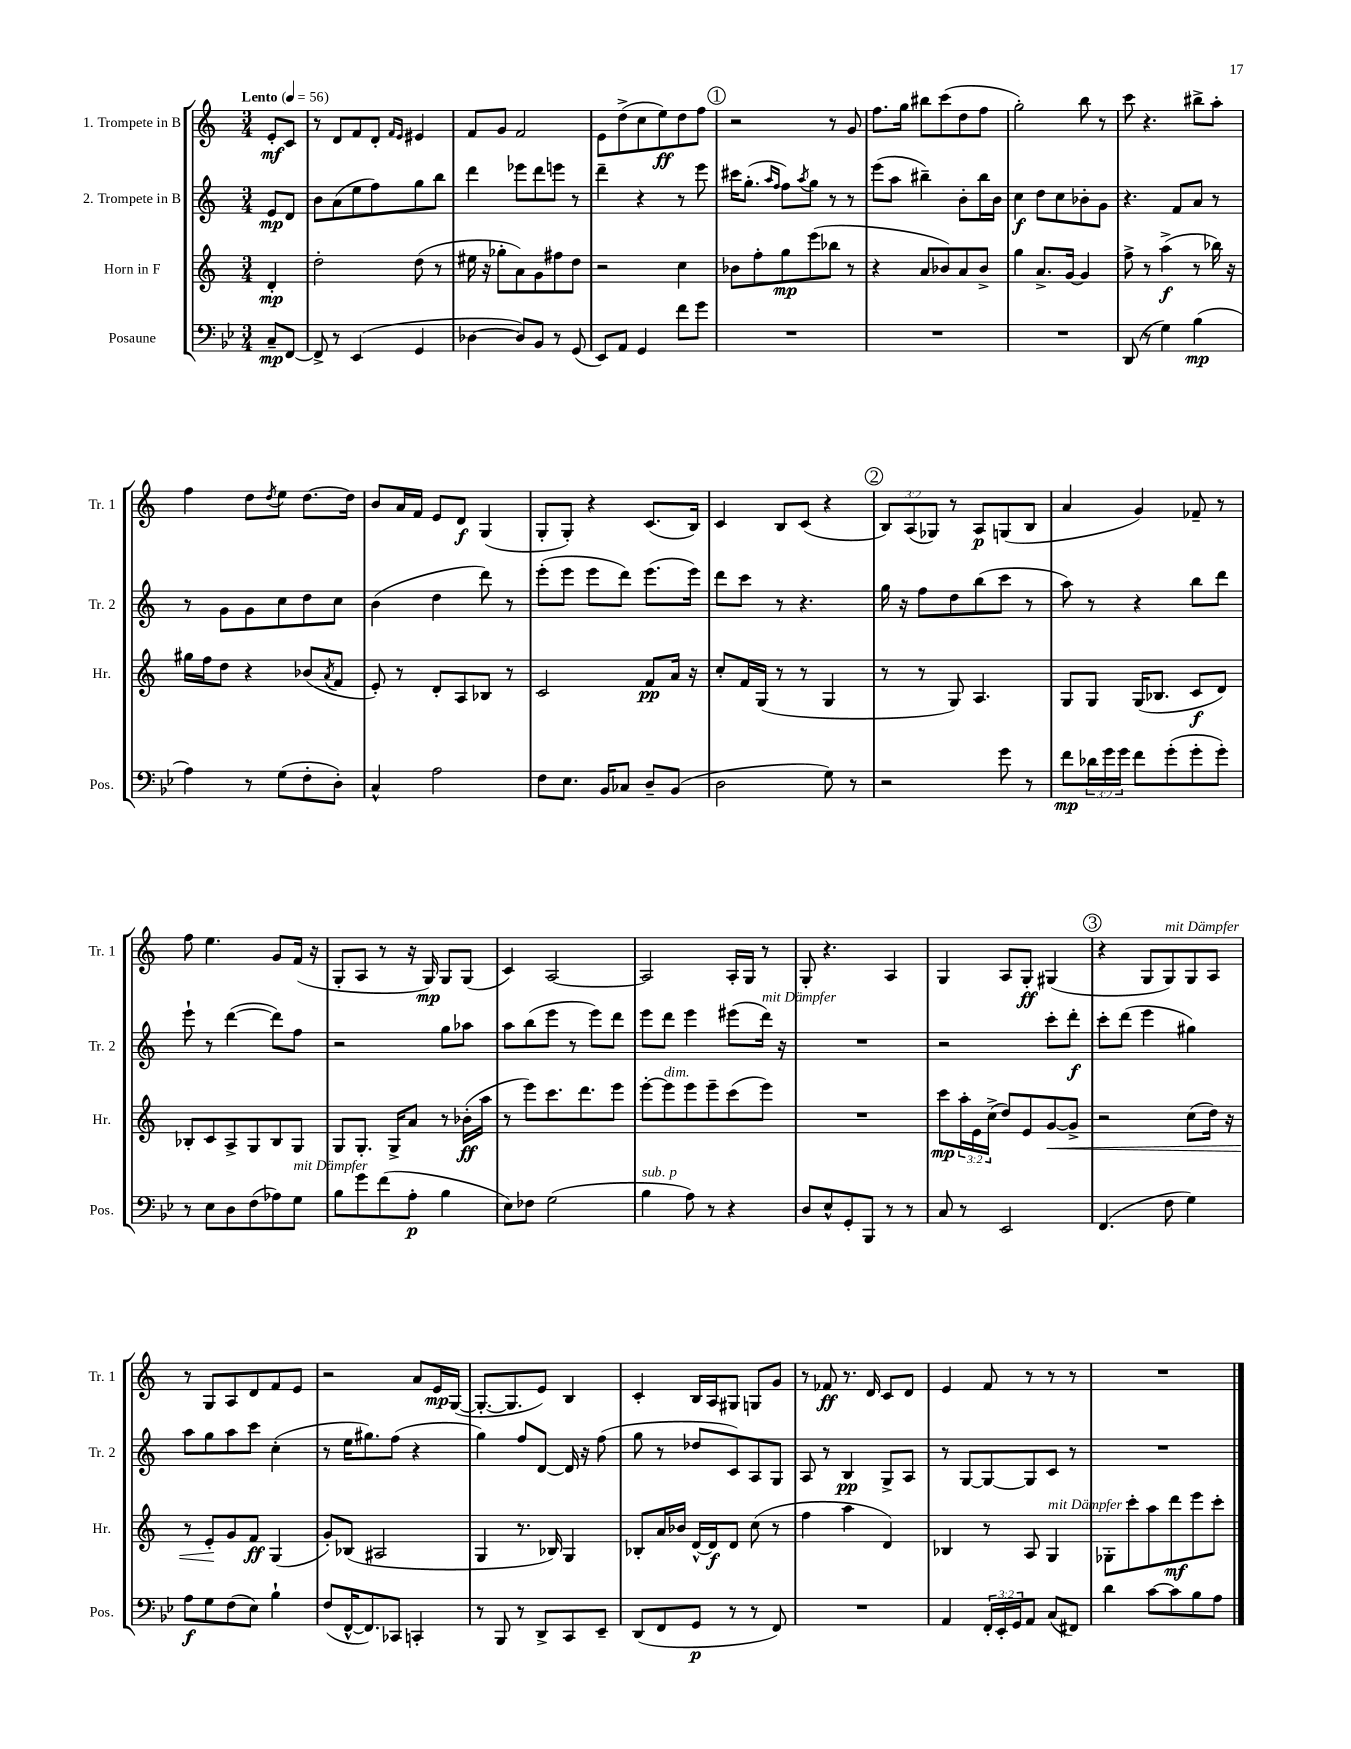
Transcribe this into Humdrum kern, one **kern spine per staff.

**kern	**kern	**kern	**kern
*staff4	*staff3	*staff2	*staff1
*clefF4	*clefG2	*clefG2	*clefG2
*k[b-e-]	*k[]	*k[]	*k[]
*M3/4	*M3/4	*M3/4	*M3/4
*MM56	*MM56	*MM56	*MM56
8C~	4d'	8e	8e'
[8FF	.	8d	8c
=	=	=	=
8FF^]	2dd'	8b	8r
8r	.	(8a	8d
(4EE-	.	8ee	8f
.	.	8ff)	8d'
.	.	.	16qqf
.	.	.	16qqe
4GG	(8dd	8gg	4e#
.	8r	8bb	.
=	=	=	=
[4D-	16ee#	4ddd	8f
.	16r	.	.
.	8gg-'	.	8g
8D-])	8a)	8eee-	2f
8BB-	8g	8ddd	.
8r	8ff#	8eee	.
(8GG	8dd	8r	.
=	=	=	=
8EE-)	2r	4ddd~	8e
8AA	.	.	(8dd^
4GG	.	4r	8cc
.	.	.	8ee)
8f	4cc	8r	8dd
8g	.	8eee	8ff
=	=	=	=
2.r	8b-	16ccc#	2r
.	.	(8.gg'	.
.	8ff'	.	.
.	.	16qqaa	.
.	.	16qqff	.
.	8gg	8ff)	.
.	.	8qaa	.
.	(8eee	8gg	.
.	8bb-	8r	8r
.	8r	8r	8g
=	=	=	=
2.r	4r	(8eee	8.ff
.	.	8aa	.
.	.	.	16gg
.	8a	4bb#~)	8bb#
.	8b-)	.	(8ccc
.	8a	8b'	8dd
.	8b-^	16bb#	8ff
.	.	16b	.
=	=	=	=
2.r	4gg	4cc	2gg')
.	8.a^	8dd	.
.	.	8cc	.
.	[16g	.	.
.	4g]	8b-'	8bb
.	.	8g	8r
=	=	=	=
(8DD	8ff^	4.r	8ccc
8r	8r	.	4.r
4G)	(4aa^	.	.
.	.	8f	.
(4B-	8r	8a	8bb#^
.	16bb-)	8r	8aa'
.	16r	.	.
=	=	=	=
4A)	16gg#	8r	4ff
.	16ff	.	.
.	8dd	8g	.
8r	4r	8g	8dd
.	.	.	8qdd
(8G	.	8cc	8ee
8F'	(8b-	8dd	[8.dd
.	8qa	.	.
8D')	8f	8cc	.
.	.	.	16dd]
=	=	=	=
4C^^	8e')	(4b	8b
.	8r	.	16a
.	.	.	16f
2A	8d'	4dd	8e
.	8A	.	8d
.	8B-	8ddd)	(4G
.	8r	8r	.
=	=	=	=
8F	2c	(8eee'	8G'
8.E-	.	8eee	8G')
.	.	8eee	4r
16BB-	.	.	.
8C-	.	8ddd)	.
8D~	8f	(8.eee	(8.c
(8BB-	16a	.	.
.	16r	16eee)	16B)
=	=	=	=
2D	8cc'	8ddd	4c
.	16f	8ccc	.
.	(16G	.	.
.	8r	8r	8B
.	8r	4.r	(8c
8G)	4G	.	4r
8r	.	.	.
=	=	=	=
2r	8r	16gg	12B)
.	.	16r	.
.	.	.	(12A
.	8r	8ff	.
.	.	.	12G-)
.	8G)	8dd	8r
.	4.A	(8bb	8A
8g	.	8ccc	(8G
8r	.	8r	8B
=	=	=	=
8f	8G	8aa)	4a
24d-	8G	8r	.
24g	.	.	.
24g	.	.	.
8f	(16G	4r	4g)
.	8.B-	.	.
(8g'	.	.	.
8g'	8c	8bb	8f-~
8g')	8d)	8ddd	8r
=	=	=	=
8r	8B-'	8eee`	8ff
8E-	8c	8r	4.ee
8D	8A^	([4ddd	.
(8F	8G	.	.
8A-)	8B-	8ddd])	8g
8G	8G	8ff	(16f
.	.	.	16r
=	=	=	=
8B-	8G	2r	8G'
8g	8.G'	.	8A
(8f	.	.	8r
.	16G^	.	.
8A'	8a	.	16r
.	.	.	16G)
4B-	8r	8gg	8G
.	(16b-'	8aa-	(8G
.	16aa	.	.
=	=	=	=
8E-)	8r	8aa	4c)
8F-	8eee)	(8bb	.
(2G	8.ccc	8eee	[2A
.	.	8r	.
.	8.ddd	.	.
.	.	8eee)	.
.	8eee	8ddd	.
=	=	=	=
4B-	[8eee'	8eee	2A]
.	8eee]	8ddd	.
8A)	8eee	4eee	.
8r	8eee~	.	.
4r	(8ccc	(8eee#	16A'
.	.	.	16G
.	8eee)	16ddd)	8r
.	.	16r	.
=	=	=	=
8D	2.r	2.r	8G'
8E-^^	.	.	4.r
8GG'	.	.	.
8BBB-	.	.	.
8r	.	.	4A
8r	.	.	.
=	=	=	=
8C	8ccc	2r	4G
8r	24aa'	.	.
.	24e	.	.
.	(24cc^	.	.
2EE-	8dd)	.	8A
.	8e	.	8G'
.	[8g	8ccc'	(4G#
.	8g^]	8ddd'	.
=	=	=	=
(4.FF	2r	8ccc'	4r
.	.	(8ddd	.
.	.	4eee	8G
8F	.	.	8G)
4G)	(8cc	4gg#)	8G
.	16dd)	.	8A
.	16r	.	.
=	=	=	=
8A	8r	8aa	8r
8G	8e'	8gg	8G
(8F	8g	8aa	8A
8E-)	8f	8ccc	8d
4B-`	(4G	(4cc'	8f
.	.	.	8e
=	=	=	=
(8F	8g')	8r	2r
[16FF^^	(8B-	16ee	.
8.FF])	.	8.gg#)	.
.	2A#	.	.
8CC-	.	(8ff	.
4CC'	.	4r	8a
.	.	.	16e
.	.	.	([16G
=	=	=	=
8r	4G	4gg)	8.G'_
8BBB-	.	.	.
.	.	.	8.G]
8r	8.r	8ff	.
8DD^	.	[8d	8e)
.	16B-)	.	.
8CC	4G	16d]	4B
.	.	16r	.
8EE-~	.	(8ff	.
=	=	=	=
(8DD	8B-'	8gg	4c'
8FF	16a	8r	.
.	16b-	.	.
8GG	[16d^^	8dd-	16B
.	16d]	.	16A
8r	8d	8c)	8G#
8r	(8cc	8A	8G
8FF)	8r	8G	8g
=	=	=	=
2.r	4ff	8A	8r
.	.	8r	8f-
.	4aa	4B	8.r
.	.	.	16d
.	4d)	8G^	8c
.	.	8A	8d
=	=	=	=
4AA	4B-	8r	4e
.	.	[8G	.
24FF'	8r	8G_	8f
24EE-'	.	.	.
24GG	.	.	.
8AA	8A	8G]	8r
(8C	4G	8c	8r
8FF#)	.	8r	8r
=	=	=	=
4d	8G-'	2.r	2.r
.	8ccc'	.	.
[8c	8aa	.	.
8c]	8ddd	.	.
8B-	8eee	.	.
8A	8ccc'	.	.
==	==	==	==
*-	*-	*-	*-
